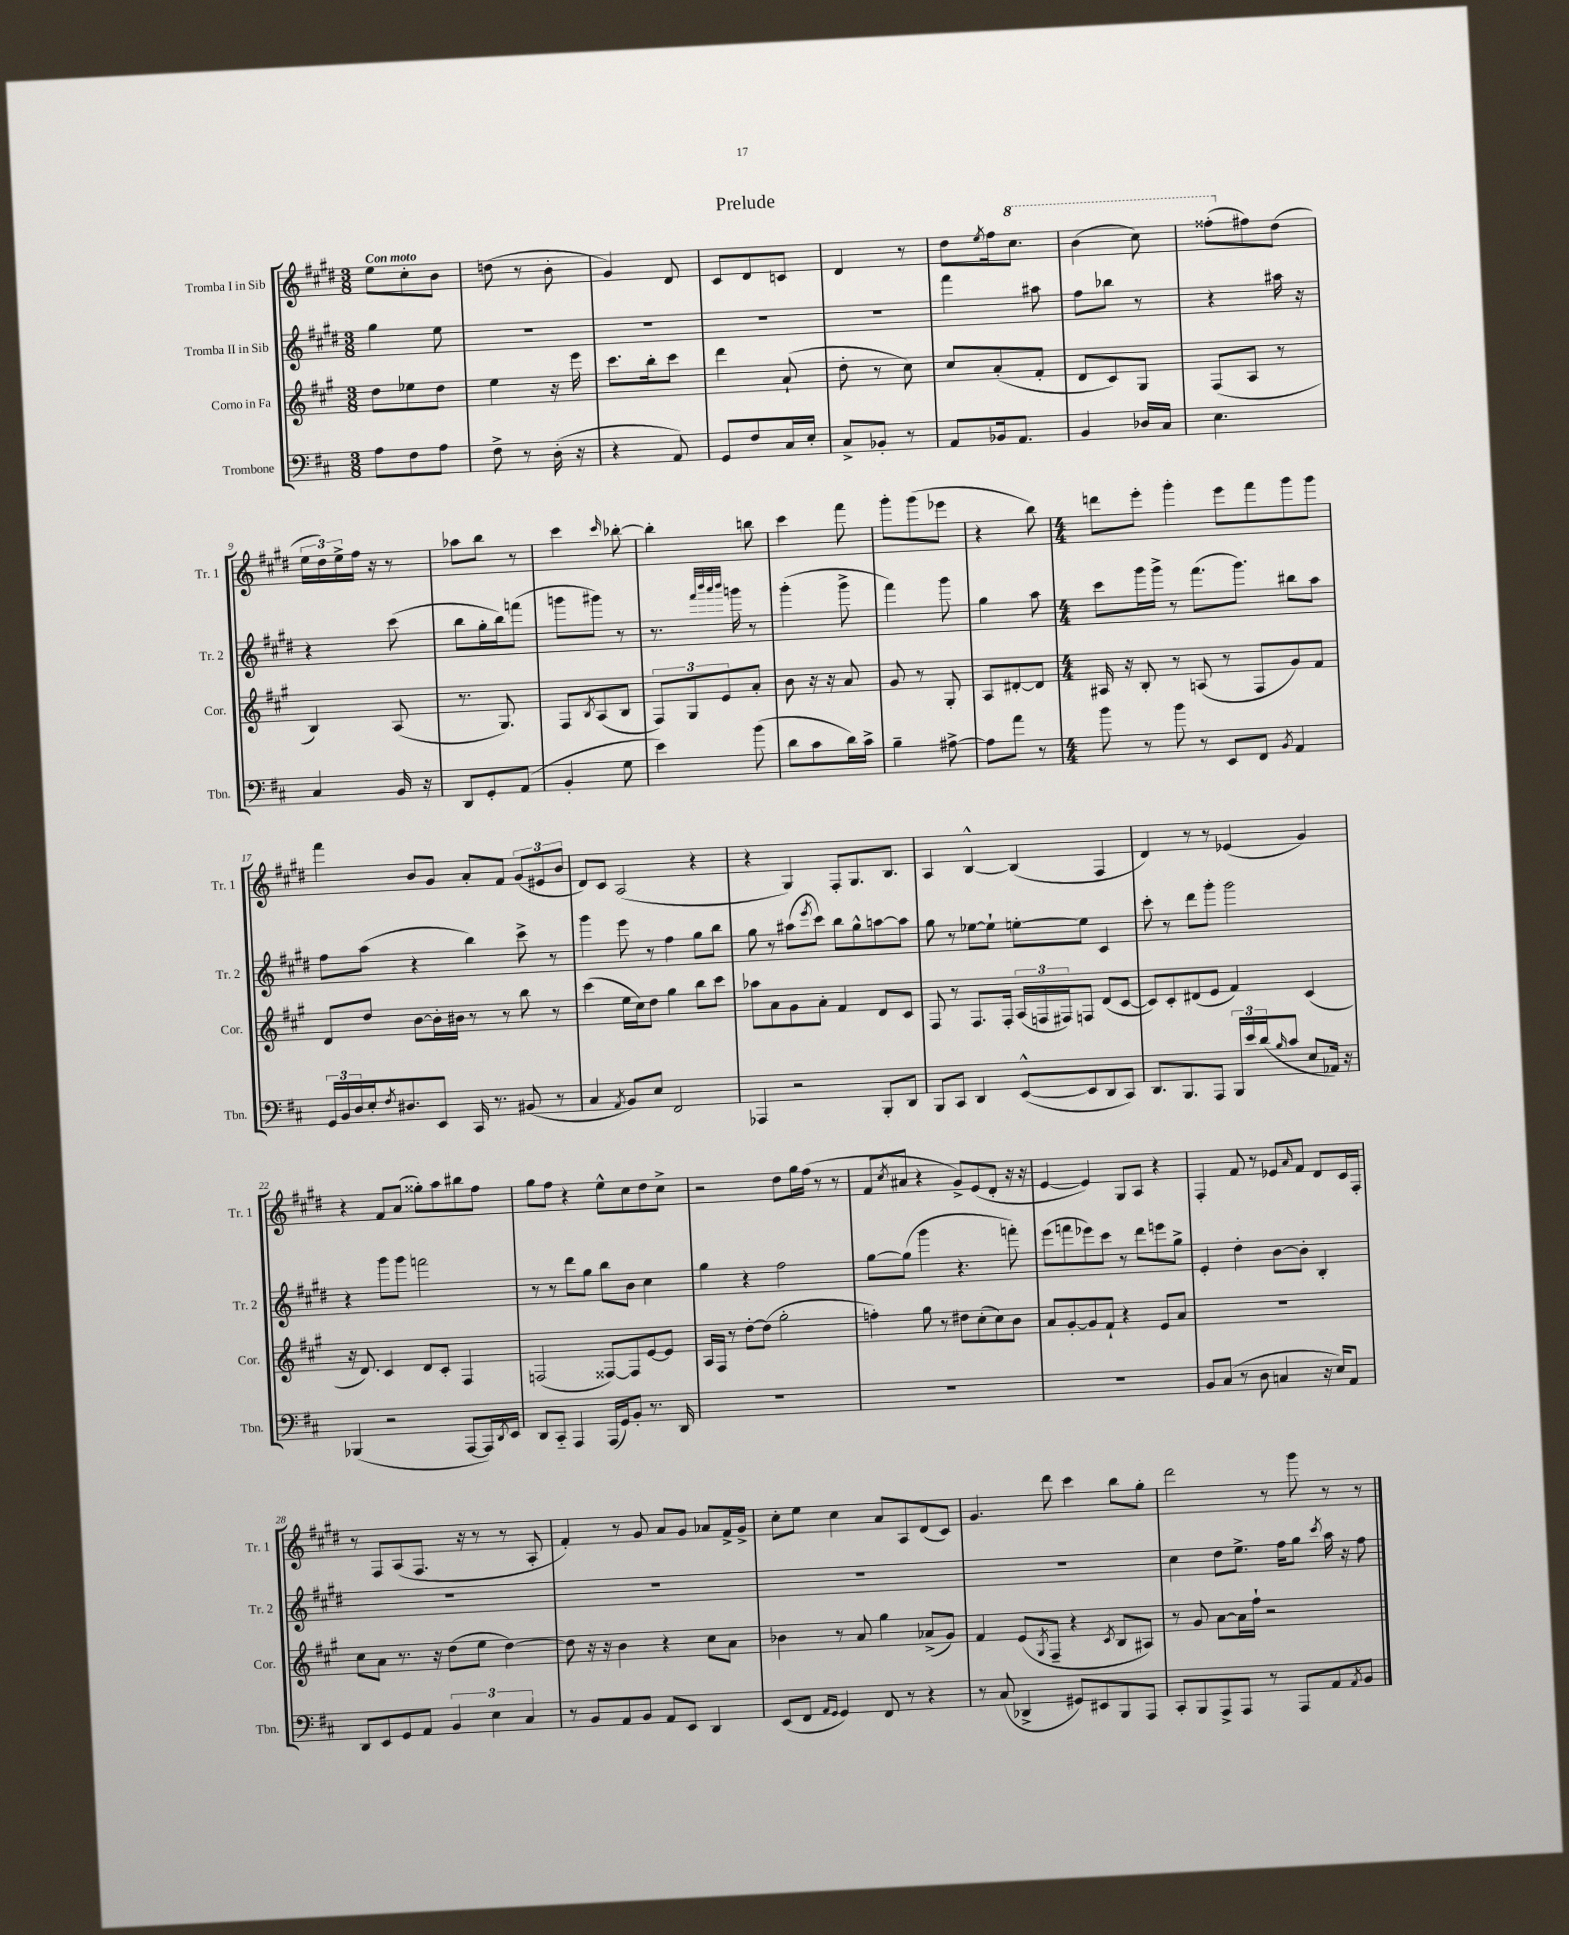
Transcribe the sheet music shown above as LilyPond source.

\header { title = "Prelude" }
<<
\new StaffGroup <<
\new Staff = "s0" \with { instrumentName = "Tromba I in Sib" shortInstrumentName = "Tr. 1" } {
    \clef treble \key e \major \numericTimeSignature \time 3/8 \tempo "Con moto"
    e''8 cis''8-. b'8 |
    d''8( r8 b'8-. |
    gis'4) dis'8 |
    cis'8 dis'8 c'8 |
    dis'4 r8 |
    dis''8 \acciaccatura { e''8 } fis''16 \ottava #1 cis'''8. |
    b''4( cis'''8) |
    fisis'''8-.( \ottava #0 fis''!8) dis''8( |
    \tuplet 3/2 { e''16 dis''16) e''16-> } fis''16 r16 r8 |
    aes''8 b''8 r8 |
    cis'''4 \grace { cis'''16 } bes''8~-. |
    bes''4-. b''8 |
    cis'''4 fis'''8 |
    gis'''8-. gis'''8( ees'''8 |
    r4 b''8) |
    \numericTimeSignature \time 4/4 d'''8 e'''8-. gis'''4-. e'''8 fis'''8 gis'''8 gis'''8 |
    fis'''4 b'8 gis'8 a'8-. fis'8 \tuplet 3/2 { gis'8( eis'8 b'8 } |
    dis'8) cis'8 a2( r4 |
    r4 gis4) fis8-. gis8. b8. |
    a4 b4~-^ b4( fis4 |
    dis'4) r8 r8 ees'4( gis'4) |
    r4 fis'8 a'8( gisis''8-.) a''8 bis''8 fis''8 |
    gis''8 fis''8 r4 e''8-^ cis''8 dis''8 cis''8-> |
    r2 dis''8 gis''16 fis''16( r8 r8 |
    fis'8 \acciaccatura { cis''8 } ais'8 r4 gis'8->) e'8( dis'8-. r16 r16 |
    e'4~ e'4) gis8 a8 r4 |
    fis4-. fis'8 r8 ees'8 \grace { a'16 } fis'8 dis'8 cis'16 fis16-. |
    r8 fis8 a8( fis8. r16 r8 r8 a8-. |
    fis'4-.) r8 gis'8 a'8 gis'8 aes'8 fis'16-> gis'16-> |
    cis''8-. e''8 cis''4 a'8 a8 dis'8( cis'8) |
    gis'4. dis'''8 cis'''4 b''8 gis''8-. |
    dis'''2 r8 gis'''8 r8 r8 \bar "|." |
}
\new Staff = "s1" \with { instrumentName = "Tromba II in Sib" shortInstrumentName = "Tr. 2" } {
    \clef treble \key e \major \numericTimeSignature \time 3/8
    gis''4 e''8 |
    R4. |
    R4. |
    R4. |
    R4. |
    fis'''4 ais''8 |
    fis''8 bes''8 r8 |
    r4 ais''16 r16 |
    r4 cis'''8( |
    b''8 gis''16-. b''16) f'''8( |
    g'''8 gis'''8) r8 |
    r8. \grace { fis'''32 b'''32 a'''32 b'''32 } g'''16 r8 |
    gis'''4-.( gis'''8-> |
    fis'''4) gis'''8 |
    gis''4 a''8 |
    \numericTimeSignature \time 4/4 cis'''8 gis'''16 gis'''16-> r8 fis'''8.( gis'''8.) bis''8 a''8 |
    fis''8 a''8( r4 b''4) cis'''8-> r8 |
    gis'''4 e'''8 r8 fis''4 gis''8 b''8 |
    gis''8 r8 ais''8( \acciaccatura { e'''8 } cis'''8) b''8 gis''8-^ a''8~ a''8 |
    gis''8 r8 ees''8~ ees''8-! e''8~-. e''8 cis'4 |
    cis'''8-. r8 dis'''8 gis'''8-. gis'''2 |
    r4 gis'''8 gis'''8 f'''2 |
    r8 r8 dis'''8 gis''8 b''8 b'8 cis''4 |
    gis''4 r4 fis''2 |
    gis''8~ gis''8( gis'''4 r4. f'''8-.) |
    e'''8( f'''8 ees'''8) cis'''8 r8 dis'''8 e'''8 gis''8-> |
    e'4-. dis''4-. b'8~ b'8-. b4-. |
    R1 |
    R1 |
    R1 |
    R1 |
    cis''4 dis''8 e''8.-> fis''16 gis''8 \acciaccatura { cis'''8 } a''16 r16 fis''8 \bar "|." |
}
\new Staff = "s2" \with { instrumentName = "Corno in Fa" shortInstrumentName = "Cor." } {
    \clef treble \key a \major \numericTimeSignature \time 3/8
    d''8 ees''8 d''8 |
    e''4 r16 e'''16 |
    cis'''8. b''16-. cis'''8 |
    d'''4 a'8-!( |
    d''8-. r8 cis''8) |
    cis''8 a'8-.( fis'8-. |
    d'8 cis'8) gis8 |
    fis8( a8 r8 |
    b4) a8( |
    r8. gis8.) |
    fis8 \acciaccatura { b8 } a8( b8 |
    \tuplet 3/2 { fis8) gis8 e'8 } a'8-. |
    b'8 r16 r16 a'8 |
    gis'8 r8 gis8-. |
    a8 dis'8~-. dis'8 |
    \numericTimeSignature \time 4/4 ais16 r16 b8-. r8 a8( r8 fis8 gis'8) fis'8 |
    d'8 d''8 b'8~ b'16-. bis'16 r8 r8 b''8 r8 |
    cis'''4( e''16 cis''16) d''8 gis''4 b''8 cis'''8 |
    aes''8 a'8 gis'8 a'8-. fis'4 d'8 cis'8 |
    fis8 r8 fis8. fis16-. \tuplet 3/2 { a16( f16 fis16) } f8 d'8( cis'8~ |
    cis'8) cis'8-. dis'8( e'8 fis'4) cis'4( |
    r16 d'8.) cis'4 d'8 cis'8-. fis4 |
    f2( fisis8~) fisis8 e'8~ e'8 |
    a16 fis16 r8 d''8~-. d''8( gis''2-. |
    f''4-.) gis''8 r8 dis''8 cis''8-.( cis''8) b'8 |
    a'8 gis'8~-. gis'8 fis'8-! r4 e'8 a'8 |
    R1 |
    cis''8 a'8 r8. r16 d''8( e''8 d''4~) |
    d''8 r16 r16 b'4 r4 cis''8 a'8 |
    bes'4 r8 a'8 gis''4 aes'8->( gis'8) |
    fis'4 e'8( \acciaccatura { gis8 } fis8-- r4 \acciaccatura { cis'8 } b8 ais8) |
    r8 gis'8 a'8~ a'16 fis''16-! r2 \bar "|." |
}
\new Staff = "s3" \with { instrumentName = "Trombone" shortInstrumentName = "Tbn." } {
    \clef bass \key d \major \numericTimeSignature \time 3/8
    a8 fis8 a8 |
    fis8-> r8 d16-.( r16 |
    r4 a,8) |
    g,8 fis8 cis16 e16-. |
    cis8-> bes,8-. r8 |
    a,8 bes,16 a,8. |
    b,4 des16 cis16 |
    e4. |
    cis4 b,16 r16 |
    d,8 g,8-. a,8( |
    b,4-. g8 |
    e'4) b'8( |
    d'8 cis'8 d'16) cis'16-> |
    b4-- ais8~-> |
    ais8 a'8 r8 |
    \numericTimeSignature \time 4/4 b'8 r8 b'8 r8 e,8 fis,8 \acciaccatura { b,8 } a,4 |
    \tuplet 3/2 { g,16 b,16 d16 } e16-. \acciaccatura { fis8 } dis8. e,8 cis,16 r8. bis,8( r8 |
    cis4 \acciaccatura { a,8 } b,8) e8 fis,2 |
    aes,,4 r2 b,,8-. d,8 |
    b,,8 cis,8 d,4 e,8~-^( e,8 d,8 cis,8) |
    d,8. b,,8. a,,8 \tuplet 3/2 { b,,16 e'16 d'16( } \grace { b16 } cis'8 e8 aes,16) r16 |
    bes,,4( r2 a,,8~ a,,16) \acciaccatura { d,8 } e,16 |
    d,8 cis,8-_ a,,4 a,,16( g,16) b,8-. r8. d,16 |
    R1 |
    R1 |
    R1 |
    b,8 cis8( r8 d8 c4 r16 e16) a,8 |
    d,8 e,8 g,8 a,8 \tuplet 3/2 { b,4 e4 cis4 } |
    r8 b,8 a,8 b,8 a,8 e,8 d,4 |
    e,8( fis,8 \grace { a,16 g,16 } g,4) fis,8 r8 r4 |
    r8 cis8( des,4-> gis,8) eis,8 b,,8 a,,8 |
    cis,8-. b,,8 a,,8-> a,,8 r8 a,,8 a,8 \acciaccatura { a,8 } b,8 \bar "|." |
}
>>
>>
